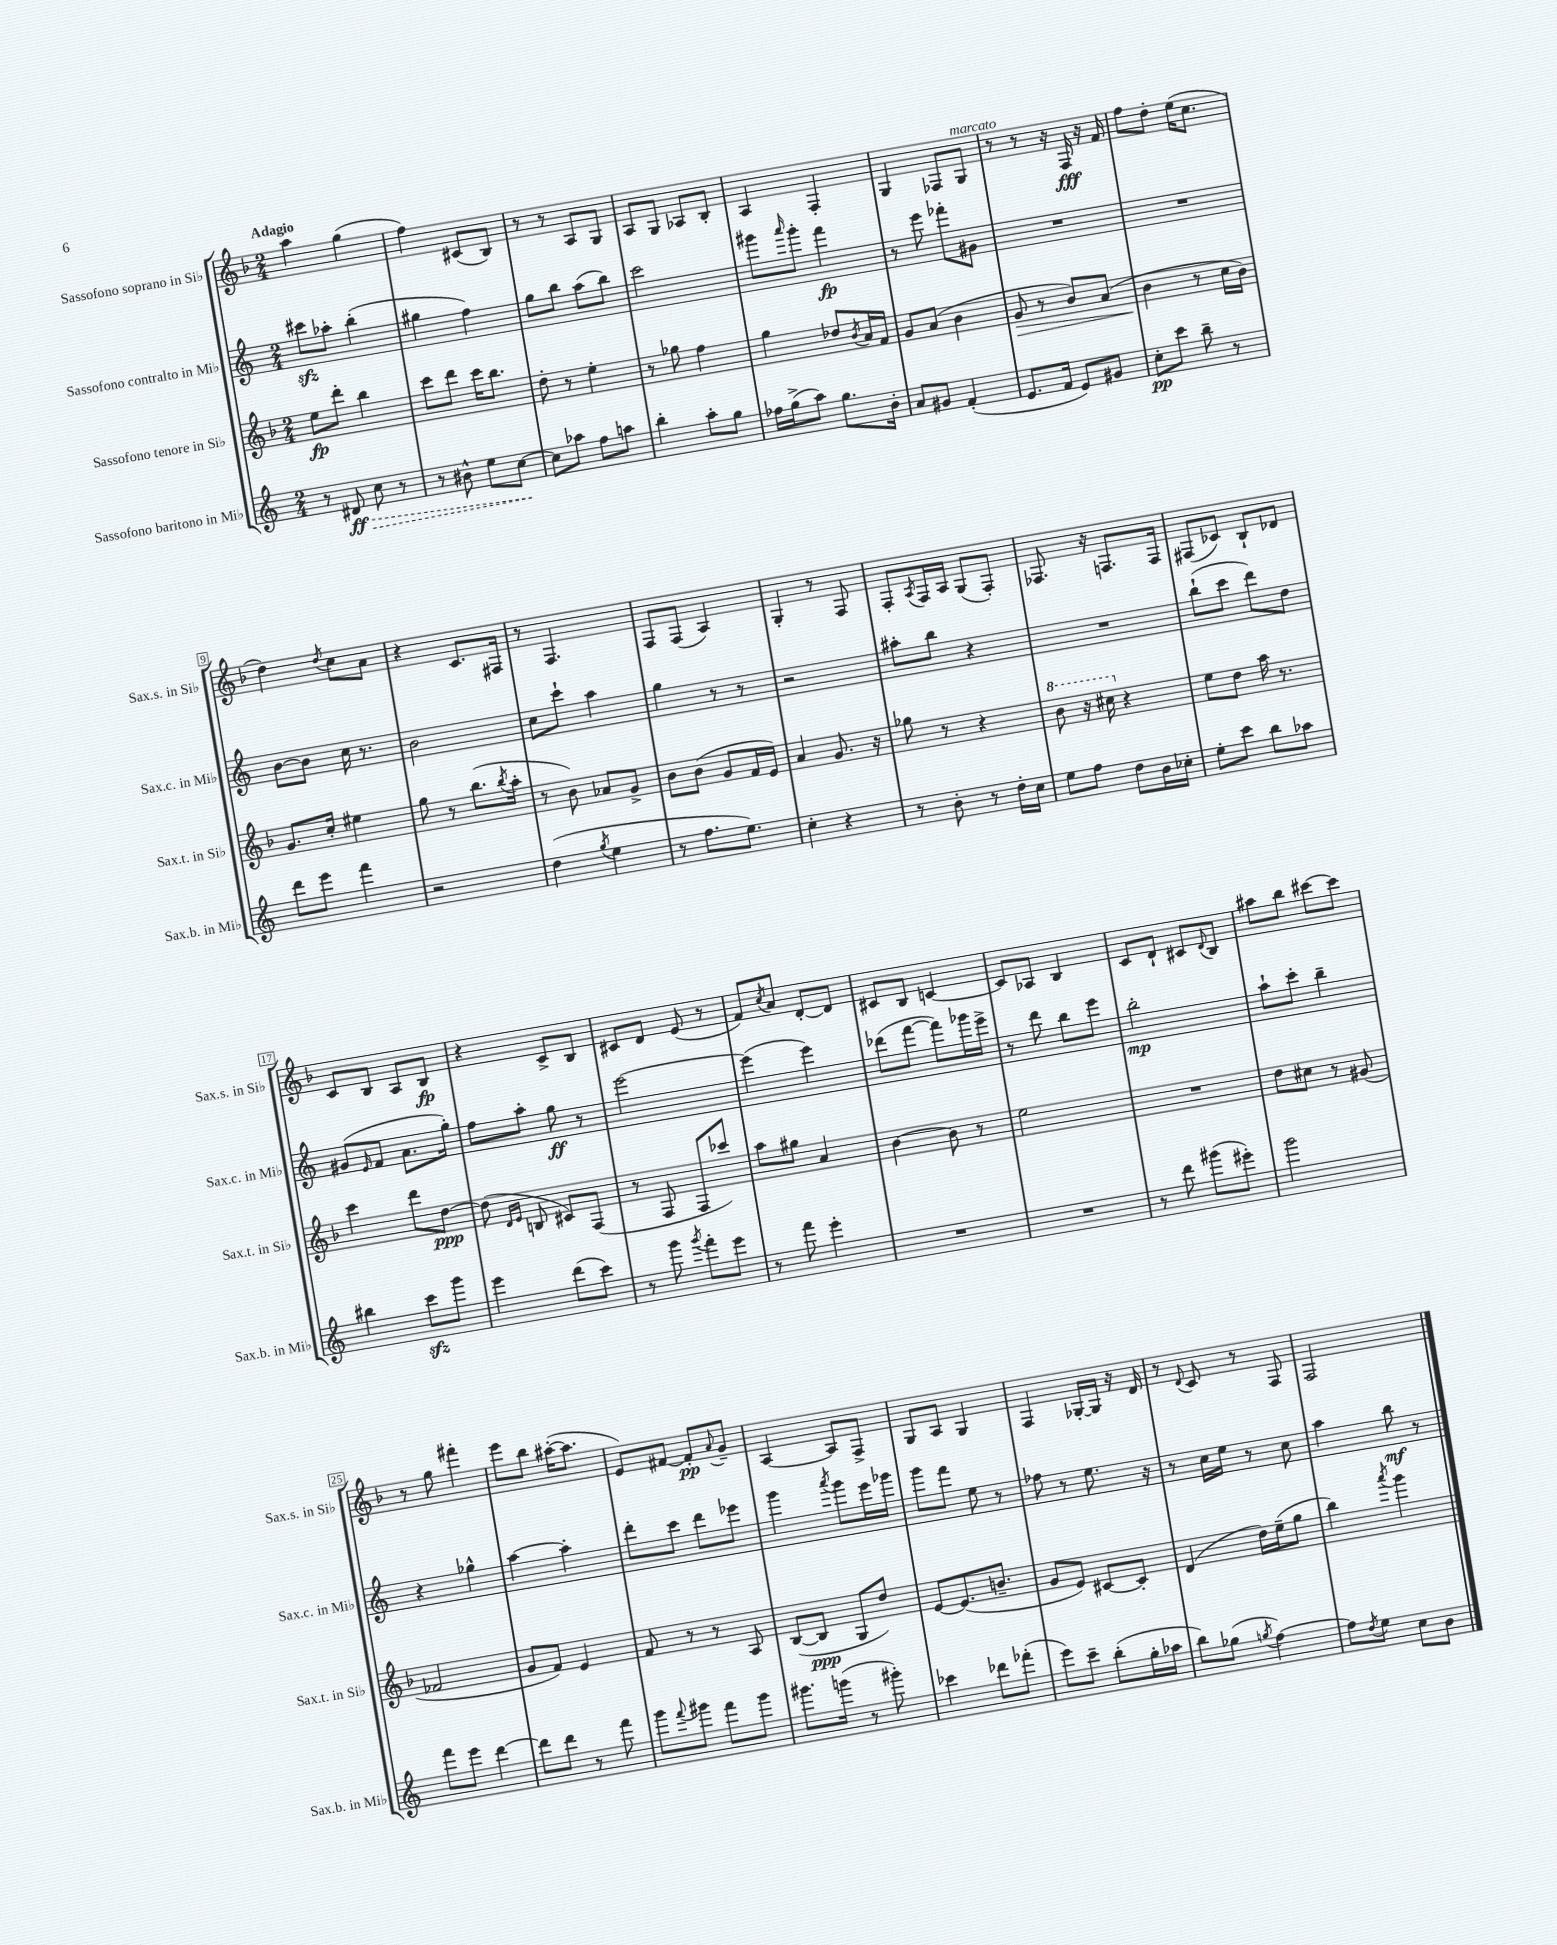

**kern	**kern	**kern	**kern
*staff4	*staff3	*staff2	*staff1
*clefG2	*clefG2	*clefG2	*clefG2
*k[]	*k[b-]	*k[]	*k[b-]
*M2/4	*M2/4	*M2/4	*M2/4
8r	8ee\L	8ccc#\L	4aa\
8d#/	8ddd'\J	8aa-'\J	.
8cc\	4bb-\	(4bb'\	(4gg\
8r	.	.	.
=	=	=	=
8r	8ccc\L	4gg#\	4ff\)
8b#^^\	8ddd\J	.	.
8ee\L	16ccc\LK	4ff\)	(8c#/L
.	8.bb-\J	.	.
[8cc\J	.	.	8B-/J)
=	=	=	=
8cc\]L	8dd'\	8gg\L	8r
8aa-\J	8r	8bb\J	8r
8ff\L	4ee'\	(8aa\L	8A/L
8aa\J	.	8bb\J)	8G/J
=	=	=	=
4bb'\	8r	2ccc\	8A/L
.	8gg-\	.	8G/J
8aa'\L	4ff\	.	8A-/L
8gg\J	.	.	8B-'/J
=	=	=	=
16ff-\LL	4gg\	8ggg#\L	4A/
(16gg^\J	.	.	.
.	.	16qqaaa/	.
8aa\J)	.	8ggg#'\J	.
8.gg\L	8dd-/L	4fff\	4F'/
.	8qb-/	.	.
.	16a/L	.	.
16b'\Jk	16f/JJ	.	.
=	=	=	=
8a/L	8g/L	8r	4G/
8g#/J	(8a/J	8eee\	.
(4f'/	4b-\	8fff-'\L	8F-/L
.	.	8g#\J	8G/J
=	=	=	=
8.e/L	8g/	2r	8r
.	8r	.	8r
16f/Jk	.	.	.
8e/L)	8b-/L)	.	16r
.	.	.	16F/
8g#/J	(8a/J	.	16r
.	.	.	16f/
=	=	=	=
8cc'\L	4b-\	2r	8ff\L
8ccc\J	.	.	8dd'\J
8bb~\	8r	.	(16ee\LK
.	.	.	8.cc\J
8r	16cc\LL	.	.
.	16b-\JJ)	.	.
=	=	=	=
8ddd\L	8.g/L	[8b\L	4dd\)
8eee\J	.	8b\]J	.
.	16cc'/Jk	.	.
.	.	.	8qdd/
4fff\	4ee#\	16cc\	8cc\L
.	.	8.r	.
.	.	.	8a\J
=	=	=	=
2r	8gg\	2b\	4r
.	8r	.	.
.	(8.bb-\L	.	8.c/L
.	8qbb-/	.	.
.	16aa'\Jk	.	16F#/Jk
=	=	=	=
(4dd\	8r	8cc\L	8r
.	8b-\)	8ccc`\J	4.F/
8qgg/	.	.	.
4ee\	8a-/L	4aa\	.
.	8g^/J	.	.
=	=	=	=
8r	8b-\L	4gg\	8F/L
8.ff\L	(8b-\J	.	(8F/J
.	8g/L	8r	4A/)
8.ee\J)	.	.	.
.	16f/L	8r	.
.	16e/JJ)	.	.
=	=	=	=
4cc'\	4a/	2r	4G'/
4r	8.g/	.	8r
.	.	.	8F/
.	16r	.	.
=	=	=	=
8r	8gg-\	8aa#'\L	8F'/L
.	.	.	8qA/
8b'\	8r	8bb\J	16F/L
.	.	.	16A/JJ
8r	4r	4r	(8G/L
16dd'\LL	.	.	8F'/J)
16cc\JJ	.	.	.
=	=	=	=
8ee\L	8bb-\	2r	8.F-/
8ff\J	16r	.	.
.	16ccc#\	.	16r
8dd\L	4r	.	8.F/L
16b\L	.	.	.
16cc-'\JJ	.	.	16F/Jk
=	=	=	=
8ee'\L	8ee\L	(8bb`\L	(8F#/L
8ccc\J	8dd\J	8ccc\J	8c-/J)
8bb\L	16aa\	8ddd\L)	8B-`/L
.	8.r	.	.
8aa-\J	.	8dd\J	8d-/J
=	=	=	=
4bb#\	4ccc\	(8g#/L	8c/L
.	.	16qqe/	.
.	.	8f/J	8B-/J
8ccc\L	8ddd\L	8.a\L	8A/L
8ggg\J	[8dd\J	.	8B-/J
.	.	16gg'\Jk)	.
=	=	=	=
4eee\	(8dd\]	8ff\L	4r
.	16qqd/LL	.	.
.	16qqe/JJ	.	.
.	8B/	8aa'\J	.
(8ddd\L	8c#/L)	8gg\	8c^/L
8ccc\J)	(8F/J	8r	8B-/J
=	=	=	=
8r	8r	[2eee\	8c#/L
8ggg\	8F/	.	8d/J
8qggg/	.	.	.
8fff'\L	8F/L	.	(8e/
8eee\J	8ccc-/J)	.	8r
=	=	=	=
8r	8aa\L	(4eee\]	8f/L)
.	.	.	8qcc/
8fff\	8gg#\J	.	8a/J
4eee'\	4a/	4eee\)	[8d'/L
.	.	.	8d/]J
=	=	=	=
2r	[4b-\	(8ddd-\L	8c#/L
.	.	[8fff\J	8B-/J
.	8b-\]	8fff\]L)	[4c/
.	8r	16ggg-\L	.
.	.	16eee^\JJ	.
=	=	=	=
2r	2ee\	8r	8c/]L
.	.	8ddd\	8A-/J
.	.	8bb\L	4B-/
.	.	8eee\J	.
=	=	=	=
8r	2r	2bb'\	8c/L
8ddd\	.	.	8d`/J
(8ggg#\L	.	.	8c#/L
.	.	.	8qqd/
8eee#'\J)	.	.	8B-/J
=	=	=	=
2ggg\	8dd\L	8aa`\L	8aa#\L
.	8cc#\J	8ccc'\J	8bb-\J
.	8r	4bb~\	[8ccc#\L
.	(8g#/	.	8ccc#\]J
=	=	=	=
8fff\L	2f-/	4r	8r
8eee\J	.	.	8gg\
[4ddd\	.	4gg-^^\	4fff#'\
=	=	=	=
8ddd\]L	8g/L	[4aa\	8eee\L
8ddd\J	8f/J)	.	8bb-\J
8r	4e/	4aa'\]	([16aa#'\LK
.	.	.	8.aa#\]J
8fff\	.	.	.
=	=	=	=
8ggg\L	8f/	8ddd'\L	8e/L)
8qqfff/	.	.	.
8ggg#\J	8r	8ccc\J	[8f#/J
8fff\L	8r	8ddd\L	8f#'/]L
.	.	.	8qqa/
8ggg#\J	8A/	8eee-\J	8g~/J
=	=	=	=
8.ggg#\L	([8B-/L	4ggg\	[4A/
.	8B-/]J	.	.
(16ggg\Jk	.	.	.
.	.	8qaaa/	.
8r	8G/L	8ggg\L	8A/]L
8ggg#'\)	8dd/J)	16eee\L	8F^/J
.	.	16ggg-\JJ	.
=	=	=	=
4ccc-\	[8e/L	8ggg\L	8G/L
.	(8.e/]	8fff\J	8A/J
8ddd-\L	.	8ee\	4G/
.	8.b~/J	.	.
(8fff-'\J	.	8r	.
=	=	=	=
8eee\L)	8g/L	8ff-\	4F/
8ccc~\J	8e/J)	8r	.
(8bb'\L	[8c#/L	8.ee\	[16G-'/LL
.	.	.	16G-/]JJ
16gg'\L	8c#'/]J	.	16r
16aa-\JJ	.	16r	16d/
=	=	=	=
8bb\L)	(4d/	8r	8r
.	.	.	8qqd/
(8gg-\J	.	16cc\LL	8c/
.	.	16ee\JJ	.
8qgg/	.	.	.
[4ff\)	16dd\LL)	8r	8r
.	(16ee~\J	.	.
.	8gg\J	8cc\	8F/
=	=	=	=
8ff\]L	4bb-\)	4aa\	2F/
8qdd/	.	.	.
8ee\J	.	.	.
.	8qaaa/	.	.
8cc\L	4ggg\	8bb\	.
8b\J	.	8r	.
==	==	==	==
*-	*-	*-	*-
